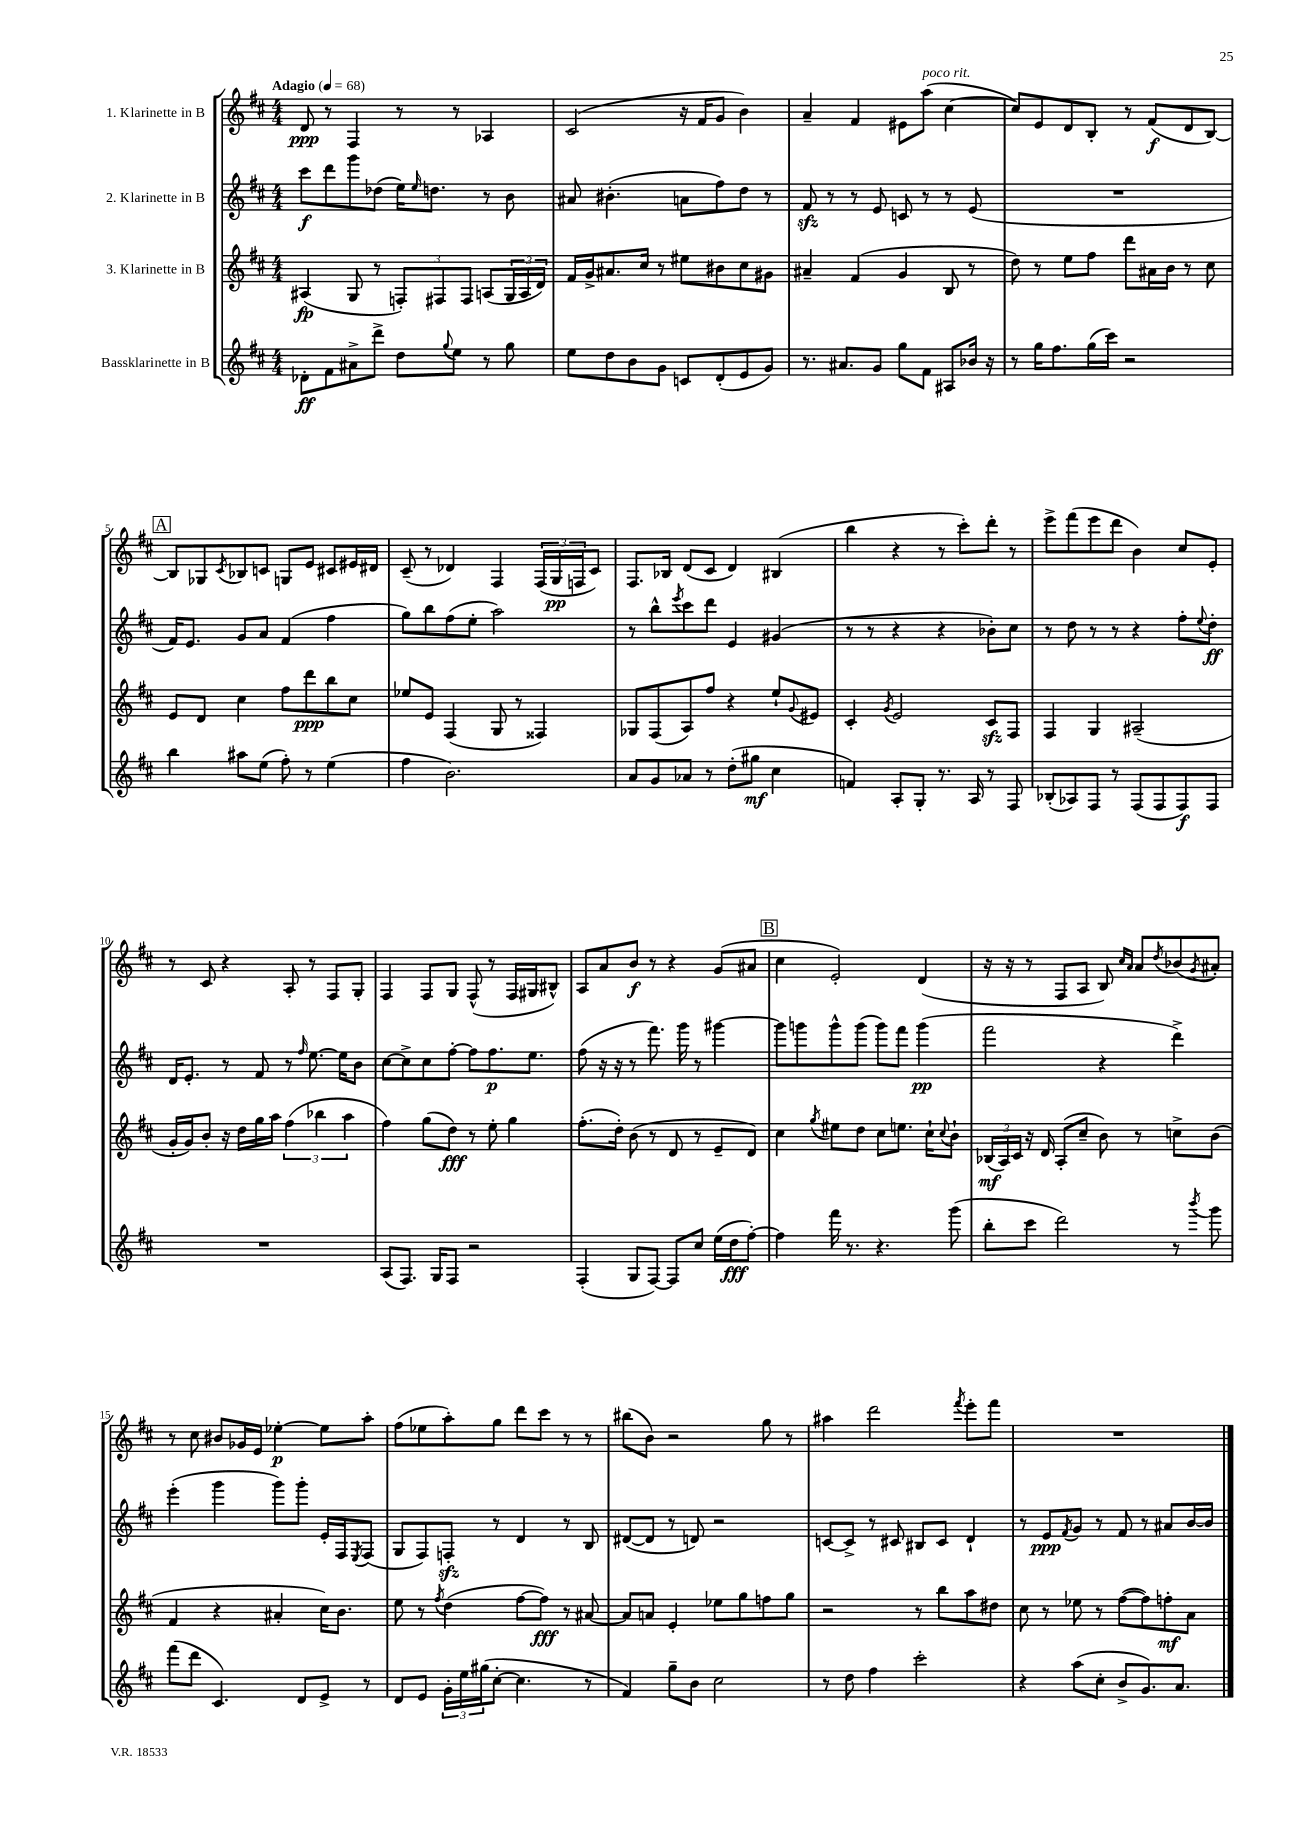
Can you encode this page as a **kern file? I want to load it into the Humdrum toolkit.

**kern	**kern	**kern	**kern
*staff4	*staff3	*staff2	*staff1
*clefG2	*clefG2	*clefG2	*clefG2
*k[f#c#]	*k[f#c#]	*k[f#c#]	*k[f#c#]
*M4/4	*M4/4	*M4/4	*M4/4
*MM68	*MM68	*MM68	*MM68
8d-'\L	(4A#/	8ccc#\L	8d/
8f#\	.	8ddd\	8r
8a#^\	8G/	8ggg\	4F#/
8ddd^\J	8r	(8dd-\J	.
8dd\L	12F'/L)	16ee\LK)	8r
.	.	16qqee/	.
.	.	8.dd\J	.
.	12F#/	.	.
8qqgg/	.	.	.
8ee\J	.	.	8r
.	12F#/J	.	.
8r	(8A/L	8r	4A-/
8gg\	24G/L	8b\	.
.	24A/	.	.
.	24d/JJ)	.	.
=	=	=	=
8ee\L	16f#/LL	8a#/	(2c#/
.	16g^/J	.	.
8dd\	8.a#/	(4.b#'\	.
8b\	.	.	.
.	16cc#/Jk	.	.
8g\J	8r	.	.
8c/L	8ee#\L	8a\L	16r
.	.	.	16f#/LK
(8d'/	8b#\	8ff#\)	8g/J
8e/	8cc#\	8dd\J	4b\)
8g/J)	8g#\J	8r	.
=	=	=	=
8.r	4a#~/	8f#/	4a~/
.	.	8r	.
8.a#/L	.	.	.
.	(4f#/	8r	4f#/
8g/J	.	8e/	.
8gg\L	4g/	8c/	8e#\L
8f#\J	.	8r	(8aa\J
8A#/L	8B/	8r	[4cc#\
16b-/Jk	8r	(8e/	.
16r	.	.	.
=	=	=	=
8r	8dd\)	1r	8cc#/]L)
16gg\LK	8r	.	8e/
8.ff#\	.	.	.
.	8ee\L	.	8d/
(16gg\L	8ff#\J	.	8B'/J
16ccc#\JJ)	.	.	.
2r	8ddd\L	.	8r
.	16a#\L	.	(8f#/L
.	16b\JJ	.	.
.	8r	.	8d/
.	8cc#\	.	[8B/J)
=	=	=	=
4bb\	8e/L	16f#/LK)	8B/]L
.	.	8.e/J	.
.	8d/J	.	8G-/
.	.	.	8qc#/
8aa#\L	4cc#\	8g/L	8B-/
(8ee\J	.	8a/J	8c/J
8ff#'\)	8ff#\L	(4f#/	8G/L
8r	8ddd\	.	8e/J
(4ee\	8bb\	4ff#\	8c#/L
.	8cc#\J	.	16e#/L
.	.	.	16d#/JJ
=	=	=	=
4ff#\	8ee-/L	8gg\L)	(8c#~/
.	8e/J	8bb\	8r
2.b\)	(4F#/	(8ff#\	4d-/)
.	.	8ee'\J	.
.	8G/	2aa\)	4F#/
.	8r	.	.
.	4F##/)	.	(24F#/LL
.	.	.	24G/
.	.	.	24F/J
.	.	.	8c#/J)
=	=	=	=
8a/L	8G-/L	8r	8.F#/L
8g/	(8F#/	8bb^^\L	.
.	.	.	16B-/Jk
.	.	8qeee/	.
8a-/J	8A/)	8ccc#\	(8d/L
8r	8ff#/J	8ddd\J	8c#/J
(8dd'\L	4r	4e/	4d/)
8gg#\J	.	.	.
4cc#\	8ee`/L	(4g#/	(4B#/
.	8qqg/	.	.
.	8e#/J	.	.
=	=	=	=
4f/)	4c#'/	8r	4bb\
.	.	8r	.
.	8qg/	.	.
8A'/L	2e/	4r	4r
8G'/J	.	.	.
8.r	.	4r	8r
.	.	.	8ccc#'\L)
16A/	.	.	.
8r	8c#/L	8b-'\L)	8ddd'\J
8F#/	8F#/J	8cc#\J	8r
=	=	=	=
(8B-'/L	4F#/	8r	8eee^\L
8A-/)	.	8dd\	(8fff#\
8F#/J	4G/	8r	8eee\
8r	.	8r	8ddd\J
(8F#/L	(2A#~/	4r	4b\)
8F#/	.	.	.
8F#/)	.	8ff#'\L	8cc#/L
.	.	8qqee/	.
8F#/J	.	8dd'\J	8e'/J
=	=	=	=
1r	16g'/LL	16d/LK	8r
.	16g/J)	8.e'/J	.
.	8b'/J	.	8c#/
.	16r	8r	4r
.	16dd\LL	.	.
.	16gg\	8f#/	.
.	16aa\JJ	.	.
.	(6ff#\	8r	8A'/
.	.	16qqff#/	.
.	.	[8.ee\	8r
.	6bb-\	.	.
.	.	.	8F#/L
.	.	16ee\]LK	.
.	6aa\	.	.
.	.	8b\J	8G'/J
=	=	=	=
(8A/L	4ff#\)	[8cc#\L	4F#/
8.F#/J)	.	8cc#^\]	.
.	(8gg\L	8cc#\	8F#/L
16G/LK	.	.	.
8F#/J	8dd\J)	[8ff#'\J	8G/J
2r	8r	8ff#\]L	(8F#^^/
.	8ee'\	8.ff#\	8r
.	4gg\	.	16F#/LL
.	.	8.ee\J	16G#/J
.	.	.	8B#^^/J)
=	=	=	=
(4F#'/	(8.ff#'\L	(8ff#\	8A/L
.	.	16r	8a/
.	16dd'\Jk)	16r	.
8G/L	(8b\	8r	8b/J
[8F#/J)	8r	8.fff#\)	8r
8F#/]L	8d/	.	4r
.	.	16ggg\	.
8cc#/J	8r	8r	.
(16ee\LL	8e~/L	[4ggg#\	(8g/L
16dd\J	.	.	.
[8ff#'\J)	8d/J)	.	8a#/J
=	=	=	=
4ff#\]	4cc#\	8ggg#\]L	4cc#\
.	.	8ggg\	.
.	8qgg/	.	.
16fff#\	8ee#\L	8ggg^^\	2e'/)
8.r	.	.	.
.	8dd\J	(8ggg\J	.
4.r	8cc#\L	8ggg\L)	.
.	8.ee\J	8fff#\J	.
.	.	(4ggg\	(4d/
.	16cc#`\LK	.	.
.	8qqcc#/	.	.
(8ggg\	8b`\J	.	.
=	=	=	=
8bb'\L	(24B-/LL	2fff#\	16r
.	24A/)	.	.
.	.	.	16r
.	24c#/JJ	.	.
8ccc#\J	16r	.	8r
.	16d/	.	.
2ddd\)	(8A'/L	.	8F#/L
.	8cc#~/J	.	8A/J
.	8b\)	4r	8B/)
.	.	.	16qqcc#/LL
.	.	.	16qqa/JJ
.	8r	.	8a/L
.	.	.	8qdd/
8r	8cc^\L	4ddd^\)	(8b-/
8qbbb/	.	.	8qg/
8ggg\	(8b\J	.	8a#'/J)
=	=	=	=
(8fff#\L	4f#/	(4eee'\	8r
8ddd\J	.	.	8cc#\
4.c#/)	4r	4ggg\	8b#/L
.	.	.	16g-/L
.	.	.	16e/JJ
.	4a#'/	8ggg\L)	[4ee-'\
8d/L	.	8ggg'\J	.
8e^/J	16cc#\LK)	16e'/LL	8ee-\]L
.	8.b\J	16F#/J	.
.	.	8qE/	.
8r	.	(8F#/J	8aa'\J
=	=	=	=
8d/L	8ee\	8G/L	(8ff#\L
8e/J	8r	8F#/)	8ee-\
.	8qff#/	.	.
24g'\LL	(4dd\	8F'/J	8aa'\)
24ee\	.	.	.
(24gg#\J	.	.	.
[8cc#'\J	.	8r	8gg\J
4.cc#\]	[8ff#\L	4d/	8ddd\L
.	8ff#\]J)	.	8ccc#\J
.	8r	8r	8r
8r	[8a#/	8B/	8r
=	=	=	=
4f#/)	8a#/]L	([8d#/L	(8bb#\L
.	8a/J	8d#/]J	8b\J)
8gg~\L	4e'/	8r	2r
8b\J	.	8d/)	.
2cc#\	8ee-\L	2r	.
.	8gg\	.	.
.	8ff\	.	8gg\
.	8gg\J	.	8r
=	=	=	=
8r	2r	[8c/L	4aa#\
8dd\	.	8c^/]J	.
4ff#\	.	8r	2ddd\
.	.	8c#/	.
2ccc#'\	8r	8B#/L	.
.	8bb\L	8c#/J	.
.	.	.	8qfff#/
.	8aa\	4d`/	8eee'\L
.	8dd#\J	.	8fff#\J
=	=	=	=
4r	8cc#\	8r	1r
.	8r	8e/L	.
.	.	8qf#/	.
(8aa\L	8ee-\	8g/J	.
8cc#'\J	8r	8r	.
8b^/L	([8ff#\L	8f#/	.
8.g/)	8ff#\])	8r	.
.	8ff'\	8a#/L	.
8.a/J	.	.	.
.	8a\J	[16b/L	.
.	.	16b/]JJ	.
==	==	==	==
*-	*-	*-	*-
